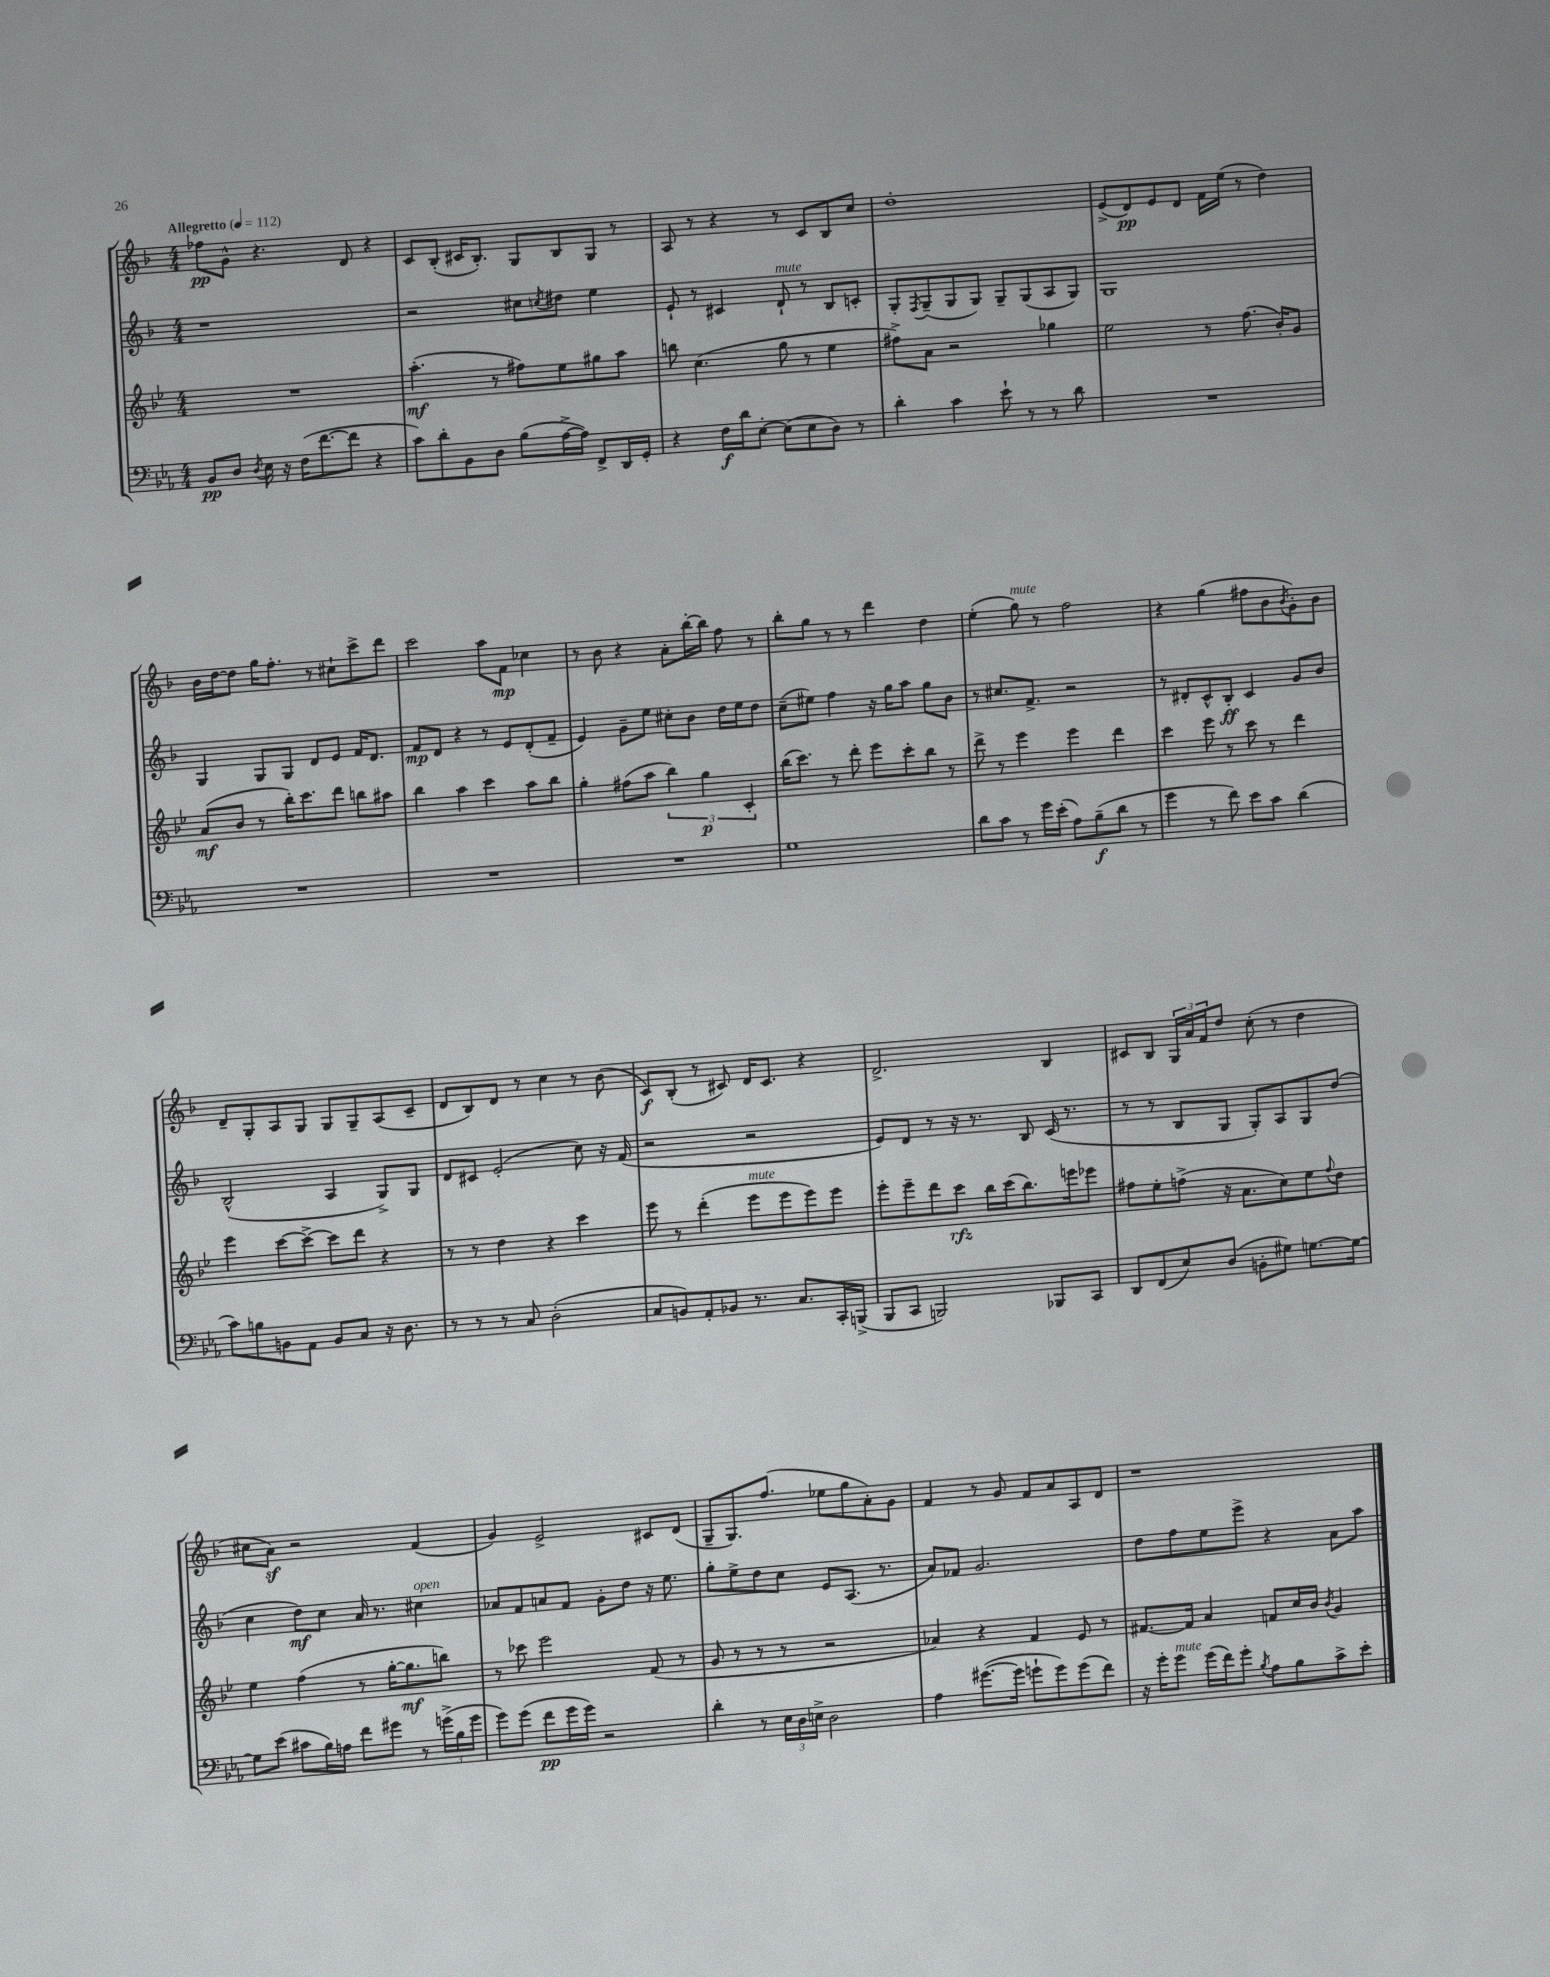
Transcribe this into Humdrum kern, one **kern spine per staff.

**kern	**dynam	**kern	**dynam	**kern	**dynam	**kern	**dynam
*part4	*part4	*part3	*part3	*part2	*part2	*part1	*part1
*staff4	*staff4	*staff3	*staff3	*staff2	*staff2	*staff1	*staff1
*clefF4	*	*clefG2	*	*clefG2	*	*clefG2	*
*k[b-e-a-]	*	*k[b-e-]	*	*k[b-]	*	*k[b-]	*
*M4/4	*	*M4/4	*	*M4/4	*	*M4/4	*
*MM112	*	*MM112	*	*MM112	*	*MM112	*
=1	=1	=1	=1	=1	=1	=1	=1
!	!	!	!	!	!	!LO:TX:a:B:t=Allegretto	!
8BB-/L	pp	1r	.	1r	.	8ff-X\L	pp
8D/J	.	.	.	.	.	8g^^\J	.
8qD/	.	.	.	.	.	.	.
16E-\	.	.	.	.	.	4.r	.
16r	.	.	.	.	.	.	.
(16F\KL	.	.	.	.	.	.	.
[8.f\	.	.	.	.	.	.	.
8f\J]	.	.	.	.	.	8d/	.
4r	.	.	.	.	.	4r	.
=2	=2	=2	=2	=2	=2	=2	=2
8c\L)	.	(4.aa'\	mf	2r	.	8c/L	.
8d'\	.	.	.	.	.	(8B-'/J	.
8BB-\	.	.	.	.	.	16c#X/KL	.
.	.	.	.	.	.	8.B-'/J)	.
8D\J	.	8r	.	.	.	.	.
(8B-\L	.	8ff#X\L)	.	8cc#X\L	.	8G/L	.
.	.	.	.	8qccn/	.	.	.
[16A-^\L	.	8ee-\	.	8dd#X\J	.	8B-/	.
16A-\JJ])	.	.	.	.	.	.	.
8FF^/L	.	8gg#X\	.	4ee\	.	8G/J	.
16DD/L	.	8aa\J	.	.	.	8r	.
16GG'/JJ	.	.	.	.	.	.	.
=3	=3	=3	=3	=3	=3	=3	=3
4r	.	8bbn\	.	8e`/	.	8A/	.
.	.	(4.cc\	.	8r	.	8r	.
16F\LL	f	.	.	4c#X/	.	4r	.
16d\J	.	.	.	.	.	.	.
[8E-'\J	.	.	.	.	.	.	.
!	!	!	!	!LO:TX:a:i:t=mute	!	!	!
(8E-\L]	.	8gg\	.	8d`/	.	8r	.
8E-\	.	8r	.	8r	.	8c/L	.
8D\J)	.	4ee-\	.	8B-/L	.	8B-/	.
8r	.	.	.	8cn'/J	.	8cc/J	.
=4	=4	=4	=4	=4	=4	=4	=4
4d'\	.	8ff#X^\L)	.	8G'/L	.	1dd'	.
.	.	.	.	8qF/	.	.	.
.	.	8a\J	.	(8G~/	.	.	.
4c\	.	2r	.	8G/	.	.	.
.	.	.	.	8G/J)	.	.	.
8e-`\	.	.	.	8G~/L	.	.	.
8r	.	.	.	(8G/	.	.	.
8r	.	4gg-X\	.	8A/	.	.	.
8d\	.	.	.	8G/J)	.	.	.
=5	=5	=5	=5	=5	=5	=5	=5
1r	.	2ee-\	.	1G	.	(8e^/L	.
.	.	.	.	.	.	8d/)	pp
.	.	.	.	.	.	8e/	.
.	.	.	.	.	.	8d/J	.
.	.	8r	.	.	.	16f\LL	.
.	.	.	.	.	.	(16ee\JJ	.
.	.	(8.ff\	.	.	.	8r	.
.	.	.	.	.	.	4dd\)	.
.	.	16b-'/KL)	.	.	.	.	.
.	.	8g/J	.	.	.	.	.
!!LO:LB:g=z
=6	=6	=6	=6	=6	=6	=6	=6
1r	.	(8a/L	mf	4G/	.	16b-\LL	.
.	.	.	.	.	.	[16dd\J	.
.	.	8b-/J	.	.	.	8dd\J]	.
.	.	8r	.	8G/L	.	16gg\KL	.
.	.	.	.	.	.	8.ff'\J	.
.	.	16bb-'\KL)	.	8G/J	.	.	.
.	.	8.ccc\	.	.	.	.	.
.	.	.	.	8d/L	.	8r	.
.	.	8ddd\J	.	8e/J	.	8cc#X`\L	.
.	.	8bbn\L	.	16f/KL	.	8ccc^\	.
.	.	.	.	8.d/J	.	.	.
.	.	8aa#X\J	.	.	.	8ddd\J	.
=7	=7	=7	=7	=7	=7	=7	=7
1r	.	4bb-\	.	8f/L	mp	2ccc\	.
.	.	.	.	8d/J	.	.	.
.	.	4aa\	.	4r	.	.	.
.	.	4ccc\	.	8r	.	8aa\L	.
.	.	.	.	8e/L	.	8f\J	mp
.	.	8aa\L	.	(8d'/	.	4cc-X\	.
.	.	8bb-\J	.	8f~/J	.	.	.
=8	=8	=8	=8	=8	=8	=8	=8
1r	.	4gg'\	.	4e/)	.	8r	.
.	.	.	.	.	.	8b-\	.
.	.	(8ff#X\L	.	8g~\L	.	4r	.
.	.	8aa\J	.	8ee\J	.	.	.
.	.	6bb-\)	.	8cc#X'\L	.	8a'\L	.
.	.	.	.	8b-\J	.	[16bb-'\L	.
.	.	6gg\	p	.	.	.	.
.	.	.	.	.	.	16bb-\JJ]	.
.	.	.	.	16dd\LL	.	8ff\	.
.	.	.	.	16ee\J	.	.	.
.	.	6c'/	.	.	.	.	.
.	.	.	.	8dd\J	.	8r	.
=9	=9	=9	=9	=9	=9	=9	=9
1G	.	(16bb-\KL	.	(8cc~\L	.	8bb-'\L	.
.	.	8.ccc\J)	.	.	.	.	.
.	.	.	.	8ee#X\J)	.	8gg\J	.
.	.	8r	.	4ff\	.	8r	.
.	.	8ddd'\	.	.	.	8r	.
.	.	8eee-\L	.	16r	.	4ddd\	.
.	.	.	.	16gg\KL	.	.	.
.	.	8ccc'\	.	8aa\J	.	.	.
.	.	8bb-\J	.	8gg\L	.	4dd\	.
.	.	8r	.	8b-\J	.	.	.
=10	=10	=10	=10	=10	=10	=10	=10
8d\L	.	8ddd^\	.	8r	.	(4ee'\	.
8c\J	.	8r	.	8.cc#X/L	.	.	.
!	!	!	!	!	!	!LO:TX:a:i:t=mute	!
8r	.	4eee-\	.	.	.	8gg\)	.
.	.	.	.	8.f^/J	.	.	.
16g\LL	.	.	.	.	.	8r	.
(16e-'\JJ	.	.	.	.	.	.	.
8A-\L)	.	4eee-\	.	2r	.	2ff\	.
(8B-~\	f	.	.	.	.	.	.
8d\J	.	4ddd\	.	.	.	.	.
8r	.	.	.	.	.	.	.
=11	=11	=11	=11	=11	=11	=11	=11
4g\	.	4ccc\	.	8r	.	4r	.
.	.	.	.	8d#X'/L	.	.	.
8r	.	8eee-\	.	8c^^/	.	(4gg\	.
8f\)	.	8r	.	8B-'/J	ff	.	.
8e-\L	.	8ccc\	.	4c/	.	8ff#X\L	.
8c\J	.	8r	.	.	.	8b-\	.
.	.	.	.	.	.	8qb-/	.
(4d\	.	4ddd\	.	8g/L	.	8g'\)	.
.	.	.	.	8b-/J	.	8b-\J	.
!!LO:LB:g=z
=12	=12	=12	=12	=12	=12	=12	=12
8c\L)	.	4eee-\	.	(2B-^^/	.	8d~/L	.
8Bn\	.	.	.	.	.	8G'/	.
8BBn\	.	[8ccc\L	.	.	.	8A/	.
8AA-\J	.	8ccc^\J_	.	.	.	8G/J	.
8BB/L	.	8ccc\L]	.	4A/	.	8G/L	.
8C/J	.	8ddd\J	.	.	.	8G~/	.
16r	.	4r	.	8G^/L)	.	(8A/	.
8.D\	.	.	.	.	.	.	.
.	.	.	.	8G/J	.	8c~/J	.
=13	=13	=13	=13	=13	=13	=13	=13
8r	.	8r	.	8d/L	.	8d/L	.
8r	.	8r	.	8c#X/J	.	8B-/)	.
8r	.	4dd\	.	(2e'/	.	8d/J	.
8C/	.	.	.	.	.	8r	.
(2D'\	.	4r	.	.	.	4cc\	.
.	.	4ccc\	.	8cc\)	.	8r	.
.	.	.	.	16r	.	(8b-\	.
.	.	.	.	(16f/	.	.	.
=14	=14	=14	=14	=14	=14	=14	=14
8C/L	.	8eee-\	.	2r	.	8c/L)	f
8BBn/)	.	8r	.	.	.	(8B-'/J	.
8AA-'/	.	(4ddd'\	.	.	.	8r	.
8BB-X/J	.	.	.	.	.	8c#X/)	.
!	!	!LO:TX:a:i:t=mute	!	!	!	!	!
8.r	.	8eee-\L	.	2r	.	16d/KL	.
.	.	.	.	.	.	8.c#/J	.
.	.	8eee-\	.	.	.	.	.
8.C/L	.	.	.	.	.	.	.
.	.	8eee-\)	.	.	.	4r	.
16CC'/L	.	8eee-\J	.	.	.	.	.
(16BBBn^/JJ	.	.	.	.	.	.	.
=15	=15	=15	=15	=15	=15	=15	=15
8BBB-/L	.	8eee-'\L	.	8e/L)	.	2.d^/	.
8CC/J	.	8eee-~\	.	8d/J	.	.	.
2BBBn/)	.	8ddd\	.	8r	.	.	.
.	.	8ccc\J	rfz	16r	.	.	.
.	.	.	.	8.r	.	.	.
.	.	16bb-\LL	.	.	.	.	.
.	.	(16ccc\J	.	.	.	.	.
.	.	8.bb-\)	.	8B-/	.	.	.
8BBB-X/L	.	.	.	(16c/	.	4B-/	.
.	.	16eeen\k	.	8.r	.	.	.
8CC/J	.	8eee-X\J	.	.	.	.	.
=16	=16	=16	=16	=16	=16	=16	=16
8DD/L	.	8ff#X\L	.	8r	.	8c#X/L	.
(8FF/	.	8ee-'\	.	8r	.	8B-/J	.
8E-/)	.	(8ffn^\J	.	8B-/L	.	24G/LL	.
.	.	.	.	.	.	24a/	.
.	.	.	.	.	.	24f/J	.
(8D/J	.	16r	.	8G/J	.	8dd/J	.
.	.	8.a\L	.	.	.	.	.
8BBn'\L	.	.	.	8G'/L)	.	(8cc'\	.
8G#X\J)	.	8cc\)	.	8A/	.	8r	.
[8.Gn\L	.	8ee-\	.	8G/	.	4dd\	.
.	.	8qqff/	.	.	.	.	.
.	.	8dd\J	.	(8dd/J	.	.	.
16G\Jk_	.	.	.	.	.	.	.
!!LO:LB:g=z
=17	=17	=17	=17	=17	=17	=17	=17
8G\L]	.	4ee-\	.	4cc\	.	8cc#X\L	.
(8e-\J	.	.	.	.	.	8az\J)	.
8c#X\L	.	(4ff\	.	8dd\L)	mf	2r	.
16B-\L)	.	.	.	8cc\J	.	.	.
16An\JJ	.	.	.	.	.	.	.
8f\L	.	8r	.	16a/	.	.	.
.	.	.	.	8.r	.	.	.
8g#X\J	.	[16gg'\KL	.	.	.	.	.
.	.	8.gg\]	mf	.	.	.	.
!	!	!	!	!LO:TX:a:i:t=open	!	!	!
8r	.	.	.	4cc#X\	.	(4f/	.
(24gn^\LL	.	8bbn\J)	.	.	.	.	.
24B-\	.	.	.	.	.	.	.
24g\JJ	.	.	.	.	.	.	.
=18	=18	=18	=18	=18	=18	=18	=18
8g\L)	.	8r	.	8a-X/L	.	4g/)	.
(8g\J	.	8ccc-X\	.	8f/	.	.	.
8f\L	pp	2eee-\	.	8an/	.	2e^/	.
16g\L	.	.	.	8f/J	.	.	.
16g\JJ)	.	.	.	.	.	.	.
2r	.	.	.	8g'\L	.	.	.
.	.	.	.	8dd\J	.	.	.
.	.	(8f/	.	16r	.	8c#X/L	.
.	.	.	.	8.ee\	.	.	.
.	.	8r	.	.	.	(8d/J	.
=19	=19	=19	=19	=19	=19	=19	=19
4d'\	.	8g/	.	8gg'\L	.	8G~/L	.
.	.	8r	.	8ee^\	.	8.G/)	.
8r	.	8r	.	8dd\	.	.	.
.	.	.	.	.	.	(8.ff/J	.
24E-\LL	.	8r	.	8cc\J	.	.	.
24D\	.	.	.	.	.	.	.
24En^\JJ	.	.	.	.	.	.	.
2D\	.	2r	.	8e/L	.	8ee-X\L	.
.	.	.	.	(8.A/J	.	8gg\	.
.	.	.	.	.	.	8a'\)	.
.	.	.	.	8.r	.	.	.
.	.	.	.	.	.	8g\J	.
=20	=20	=20	=20	=20	=20	=20	=20
4A-\	.	4a-X/)	.	8a/L)	.	4f/	.
.	.	.	.	8f-X/J	.	.	.
([8.g#X\L	.	4r	.	2.g/	.	8r	.
.	.	.	.	.	.	8g/	.
16g#\Jk]	.	.	.	.	.	.	.
8gn`\L	.	4f/	.	.	.	8f/L	.
8g\)	.	.	.	.	.	8a/	.
(8g\	.	8e-/	.	.	.	8A/	.
8f\J)	.	8r	.	.	.	8d/J	.
=21	=21	=21	=21	=21	=21	=21	=21
16r	.	[8.f#X/L	.	8dd\L	.	1r	.
16g'\KL	.	.	.	.	.	.	.
!LO:TX:a:i:t=mute	!	!	!	!	!	!	!
8g\J	.	.	.	8ff\	.	.	.
.	.	16f#/Jk]	.	.	.	.	.
(16g\LL	.	4a/	.	8ee\	.	.	.
16f\J)	.	.	.	.	.	.	.
8g'\J	.	.	.	8eee^\J	.	.	.
8qB-/	.	.	.	.	.	.	.
8A-\L	.	8fn/L	.	4r	.	.	.
8B-\	.	16cc/L	.	.	.	.	.
.	.	16b-/JJ	.	.	.	.	.
.	.	8qb-/	.	.	.	.	.
8c^\	.	4g/	.	8a\L	.	.	.
8e-'\J	.	.	.	8aa\J	.	.	.
==	==	==	==	==	==	==	==
*-	*-	*-	*-	*-	*-	*-	*-
